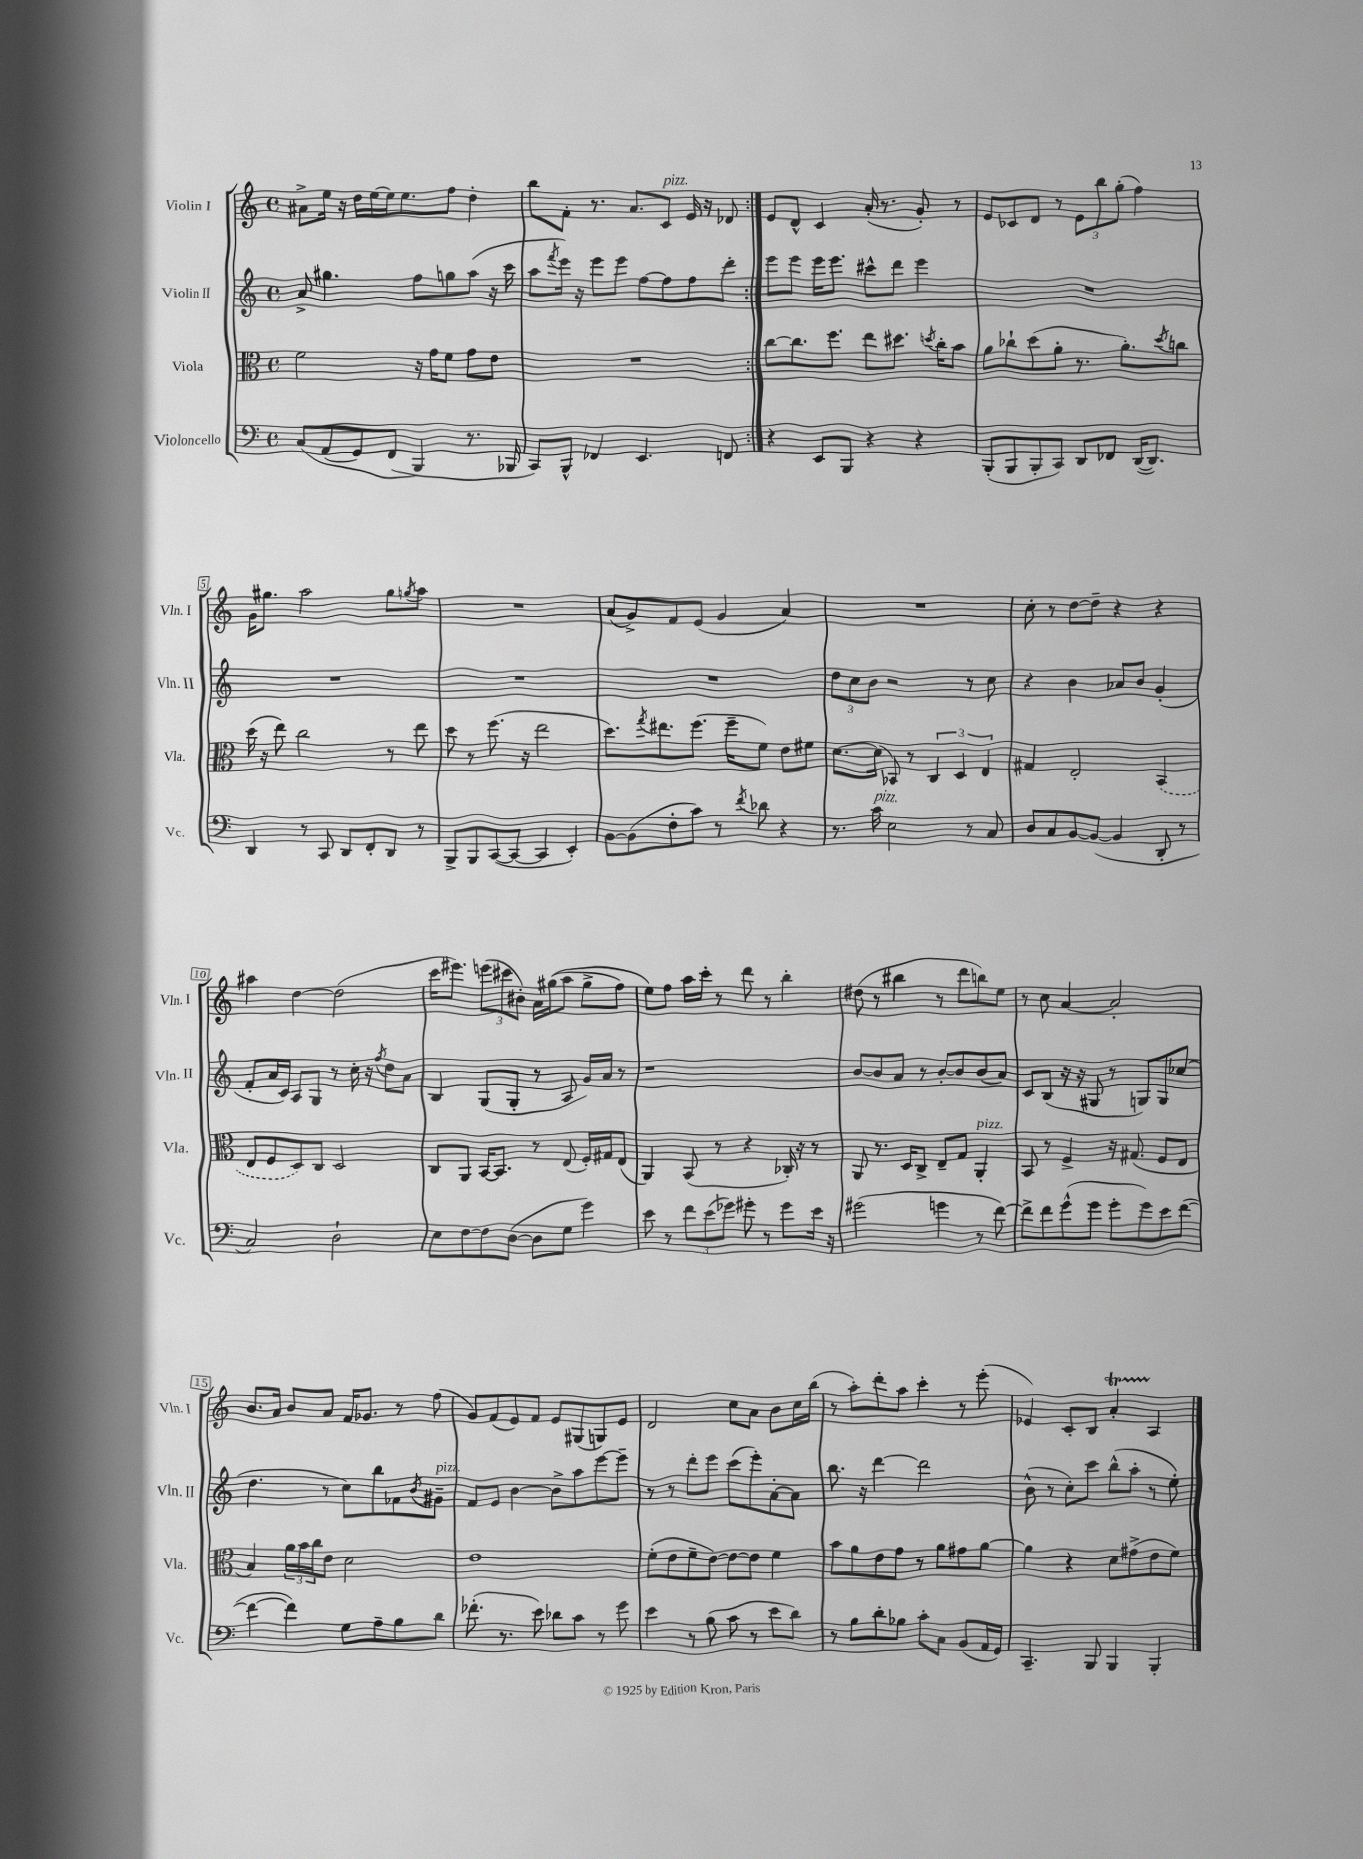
<<
\new StaffGroup <<
\new Staff = "s0" \with { instrumentName = "Violin I" shortInstrumentName = "Vln. I" } {
    \clef treble \key c \major \defaultTimeSignature \time 4/4
    \repeat volta 2 { ais'8-> e''16 r16 d''16 e''16~ e''16 e''8. f''8 d''4-. |
    b''8 f'8-. r8. a'8. c'8^\markup { \italic "pizz." } e'16 r16 des'8 | }
    e'8 d'8-^ c'4 a'16-.( r8. g'8-.) r8 |
    e'8 ces'8 d'8 r8 \tuplet 3/2 { e'8 b''8 g''8-.( } f''4) |
    g'16 gis''8. a''2 gis''8 \acciaccatura { g''8 } a''8 |
    R1 |
    a'8( g'8->) f'8 e'8( g'4 a'4) |
    R1 |
    c''8-. r8 d''8~ d''8-- r4 r4 |
    ais''4 d''4~ d''2( |
    c'''16 eis'''8.) \tuplet 3/2 { e'''8( cis'''8 bis'8-.) } a'16 gis''16(\( a''8 gis''8-> f''8) |
    e''8\) f''8 a''16 c'''16-. r8 d'''8 r8 b''4-. |
    dis''8( r8 bis''4 r8 d'''8 b''8) e''8 |
    r8 c''8 a'4~ a'2-. |
    b'8. a'16 b'8 a'8 f'16 ges'8. r8 f''8( |
    g'8) f'8( e'8) f'8 e'8 gis8( g8) e'8 |
    d'2 c''8 a'8 b'8 c''16 b''16( |
    r8 a''8-.) d'''8-. a''8 c'''4-. r8 e'''8-.( |
    ees'4) c'8-. b8 a'4-.\startTrillSpan a4\stopTrillSpan \bar "|." |
}
\new Staff = "s1" \with { instrumentName = "Violin II" shortInstrumentName = "Vln. II" } {
    \clef treble \key c \major \defaultTimeSignature \time 4/4
    \repeat volta 2 { a'8-> gis''4. f''8 g''8 a''8( r16 c'''16 |
    a''8 \acciaccatura { f'''8 } e'''16) r16 e'''8 e'''8 f''8~ f''8 f''8 d'''8-. | }
    e'''8 e'''8 e'''16 e'''8. cis'''8-^ d'''8 e'''4 |
    R1 |
    R1 |
    R1 |
    R1 |
    \tuplet 3/2 { d''8 c''8 b'8 } r2 r8 c''8 |
    r4 b'4 aes'8 b'8 g'4-.( |
    f'8-. a'16 c'16) a8 g8 r8 c''16-. r16 \acciaccatura { f''8 } d''8 a'8 |
    b4 g8( g8-. r8 a8 g'16) a'16 r8 |
    r1 |
    b'8~ b'8 a'8 r8 b'8~-. b'8 b'8( a'8) |
    c'8 b8( r16 r16 gis8 r8 g8) g8 ces''8( |
    d''4. r8 c''8) b''8 fes'8 \acciaccatura { b'8 } gis'8--^\markup { \italic "pizz." } |
    f'8 e'8 b'4~ b'8-> a''8 e'''8~ e'''8-- |
    r8 r8 d'''8-. e'''8 c'''8( e'''8-.) a'8~-. a'8 |
    b''8. r16 d'''4~ d'''2 |
    b'8-^( r8 c''8-.) c'''8 b''8-^( a''8-. r8 e''8-.) \bar "|." |
}
\new Staff = "s2" \with { instrumentName = "Viola" shortInstrumentName = "Vla." } {
    \clef alto \key c \major \defaultTimeSignature \time 4/4
    \repeat volta 2 { f'2 r16 g'16 f'8 g'8 e'8 |
    R1 | }
    c''8~ c''8. f''8. e''8 dis''8. \acciaccatura { d''8 } c''16-. b'8 |
    a'8 ces''8-! d''8( a'8-. r8. a'8.-.) \acciaccatura { d''8 } c''8 |
    d''16( r16 e''8) c''2 r8 e''8 |
    d''8 r8 f''8.( r16 e''2 |
    d''8.) \acciaccatura { g''8 } eis''8. f''8.( f''16-- f'8) e'8 fis'8 |
    d'8.~ d'16( bes,8) r8 \tuplet 3/2 { c4 d4 e4 } |
    gis4 e2-. \once \slurDashed b,4( |
    e8 f8 d8) c8 d2 |
    c8 a,8 b,16~ b,8. r8 e8( f16-.) gis16 e8( |
    a,4) b,8( r8 r4 ces16-.) r16 r8 |
    a,8 r8. d16 c8-> e8-- g8 a,4-.^\markup { \italic "pizz." } |
    b,8 r8 f4-> r16 gis8.( f8 e8 |
    b4) \tuplet 3/2 { a'16 b'16 c''16 } e'8 d'2 |
    e'1 |
    f'8-.( e'8 f'8-- e'8~) e'8~ e'8 f'4 |
    b'8 a'8 e'8 g'8 r8 a'8 gis'8 a'8~ |
    a'4 r4 d'8 gis'8->( e'8 f'8) \bar "|." |
}
\new Staff = "s3" \with { instrumentName = "Violoncello" shortInstrumentName = "Vc." } {
    \clef bass \key c \major \defaultTimeSignature \time 4/4
    \repeat volta 2 { c8\( a,8( g,8) f,8( b,,4\) r8. bes,,16 |
    c,8) b,,8-^ fes,4 e,4. f,8 | }
    r4 e,8 b,,8 r4 r4 |
    b,,8-.( b,,8 b,,8-. c,8) d,8 fes,8 d,16~( d,8.) |
    d,4 r8 c,8 d,8 f,8-. d,8 r8 |
    b,,8-> b,,8 c,8~( c,8~ c,4 e,4-.) |
    b,8~ b,8( f8-. c'8) r8 \acciaccatura { f'8 } des'8 r4 |
    r8. c'16^\markup { \italic "pizz." } e2 r8 c8 |
    d8 c8 b,8~ b,8~( b,4 d,8-. r8 |
    c2) d2-! |
    e8 f8~ f8 d8~( d8 g8 g'4) |
    e'8 r8 \tuplet 3/2 { f'8 e'8( ges'8) } gis'8-. r8 gis'8 e'16 r16 |
    gis'2( g'4 r8 f'8~) |
    f'8-> f'8 g'8-^( g'8 g'8-. g'8) e'8 f'8~( |
    f'4~ f'4) g8 a8-- b8 d'8 |
    fes'8.-.( r8. e'8) des'8 c'8 r8 g'8 |
    e'4 r8 b8( c'8 r8 e'8 d'8) |
    r8 b8 d'8-. bes8 c'8-. c8 b,8( a,16 g,16) |
    c,4.-- b,,8 b,,4 b,,4-. \bar "|." |
}
>>
>>
\layout { \context { \Score \override BarNumber.stencil = #(make-stencil-boxer 0.1 0.3 ly:text-interface::print) } }
